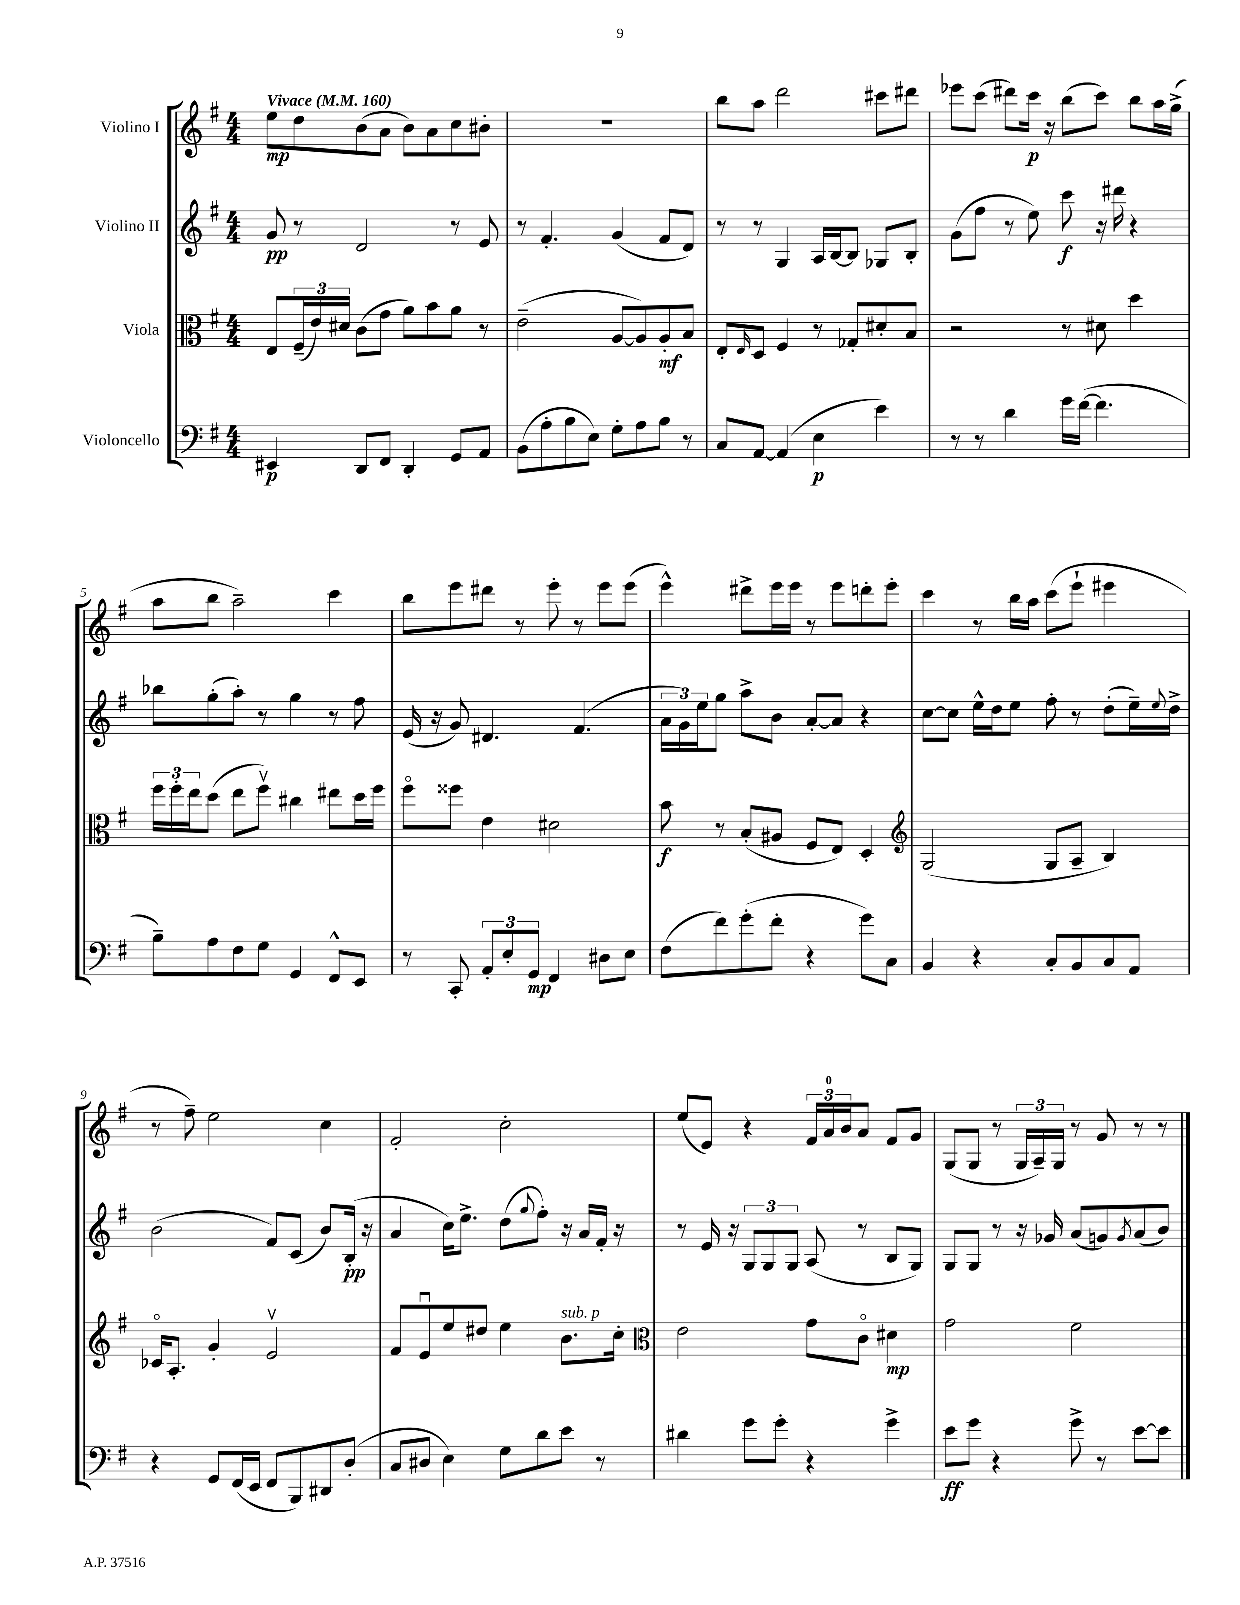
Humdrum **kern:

**kern	**kern	**kern	**kern
*staff4	*staff3	*staff2	*staff1
*clefF4	*clefC3	*clefG2	*clefG2
*k[f#]	*k[f#]	*k[f#]	*k[f#]
*M4/4	*M4/4	*M4/4	*M4/4
*MM160	*MM160	*MM160	*MM160
4EE#	8E	8g	8ee
.	(24F#~	8r	8dd
.	24e)	.	.
.	24d#	.	.
8DD	(8c	2d	(8b
8FF#	8g	.	8a
4DD'	8a)	.	8b)
.	8b	.	8a
8GG	8a	8r	8cc
8AA	8r	8e	8b#'
=	=	=	=
(8BB	(2e~	8r	1r
8A'	.	4.f#'	.
8B	.	.	.
8E)	.	.	.
8G'	[8A	(4g	.
8A	8A])	.	.
8B	8A'	8f#	.
8r	8B	8d)	.
=	=	=	=
8C	8E'	8r	8bb
.	16qqE	.	.
[8AA	8D	8r	8aa
(4AA]	4F#	4G	2ddd
4E	8r	16A	.
.	.	[16B	.
.	8G-'	8B]	.
4e)	8d#'	8G-	8ccc#
.	8B	8B'	8ddd#
=	=	=	=
8r	2r	(8g	8eee-
8r	.	8ff#	(8ccc
4d	.	8r	8ddd#)
.	.	8ee)	16ccc
.	.	.	16r
16g	8r	8ccc	(8bb
([16f#	.	.	.
4.f#]	8d#	16r	8ccc)
.	.	16ddd#	.
.	4dd	4r	8bb
.	.	.	16aa
.	.	.	(16gg^
=	=	=	=
8B~)	24ff#	8bb-	8aa
.	24ff#'	.	.
.	24ee	.	.
8A	(8dd	(8gg'	8bb
8F#	8ee	8aa')	2aa~)
8G	8ff#v)	8r	.
4GG	4cc#	4gg	.
8FF#^^	8ee#	8r	4ccc
8EE	16dd	8ff#	.
.	16ff#	.	.
=	=	=	=
8r	8ff#o	(16e	8bb
.	.	16r	.
8CC'	8ff##	8g)	8eee
12AA'	4e	4.d#	8ddd#
12E'	.	.	.
.	.	.	8r
12GG	.	.	.
4FF#	2d#	.	8eee'
.	.	(4.f#	8r
8D#	.	.	8eee
8E	.	.	(8eee
=	=	=	=
(8F#	8b	24a	4eee^^)
.	.	24g)	.
.	.	24ee	.
8f#)	8r	8gg	.
(8g'	(8B'	8aa^	8ddd#^
8f#'	8A#	8b	16eee
.	.	.	16eee
4r	8F#	[8a'	8r
.	8E)	8a]	8eee
8g)	4D'	4r	8ddd'
8C	.	.	8eee'
=	=	=	=
*	*clefG2	*	*
4BB	(2G	[8cc	4ccc
.	.	8cc]	.
4r	.	16ee^^	8r
.	.	16dd	.
.	.	8ee	16bb
.	.	.	16aa
8C'	8G	8ff#'	(8ccc
8BB	8A~	8r	8eee`
8C	4B)	(8dd'	4eee#
8AA	.	16ee~)	.
.	.	8qqee	.
.	.	16dd^	.
=	=	=	=
4r	16c-o	(2b	8r
.	8.A'	.	.
.	.	.	8ff#~)
8GG	4g'	.	2ee
(16FF#	.	.	.
16EE	.	.	.
8FF#	2ev	8f#)	.
8BBB)	.	(8c	.
8DD#	.	8b)	4cc
(8D'	.	(16B'	.
.	.	16r	.
=	=	=	=
8C	8f#	4a	2f#'
8D#	8eu	.	.
4E)	8ee	16cc)	.
.	.	8.ee^	.
.	8dd#	.	.
8G	4ee	(8dd	2cc'
.	.	8qqgg	.
8d	.	8ff#')	.
8e	8.b	16r	.
.	.	16a	.
8r	.	16f#'	.
.	16cc'	16r	.
=	=	=	=
*	*clefC3	*	*
4d#	2e	8r	(8ee
.	.	16e	8e)
.	.	16r	.
8g	.	12G	4r
.	.	12G	.
8g'	.	.	.
.	.	12G	.
4r	8g	(8A	24f#
.	.	.	24a
.	.	.	24b
.	8co	8r	8a
4g^	4d#	8B	8f#
.	.	8G)	8g
=	=	=	=
8e	2g	8G	(8G
8g	.	8G	8G
4r	.	8r	8r
.	.	16r	24G
.	.	.	24A~)
.	.	16g-	.
.	.	.	24G
8g^	2f#	(8a	8r
8r	.	8g)	8g
.	.	8qg	.
[8e	.	(8a	8r
8e]	.	8b)	8r
==	==	==	==
*-	*-	*-	*-
